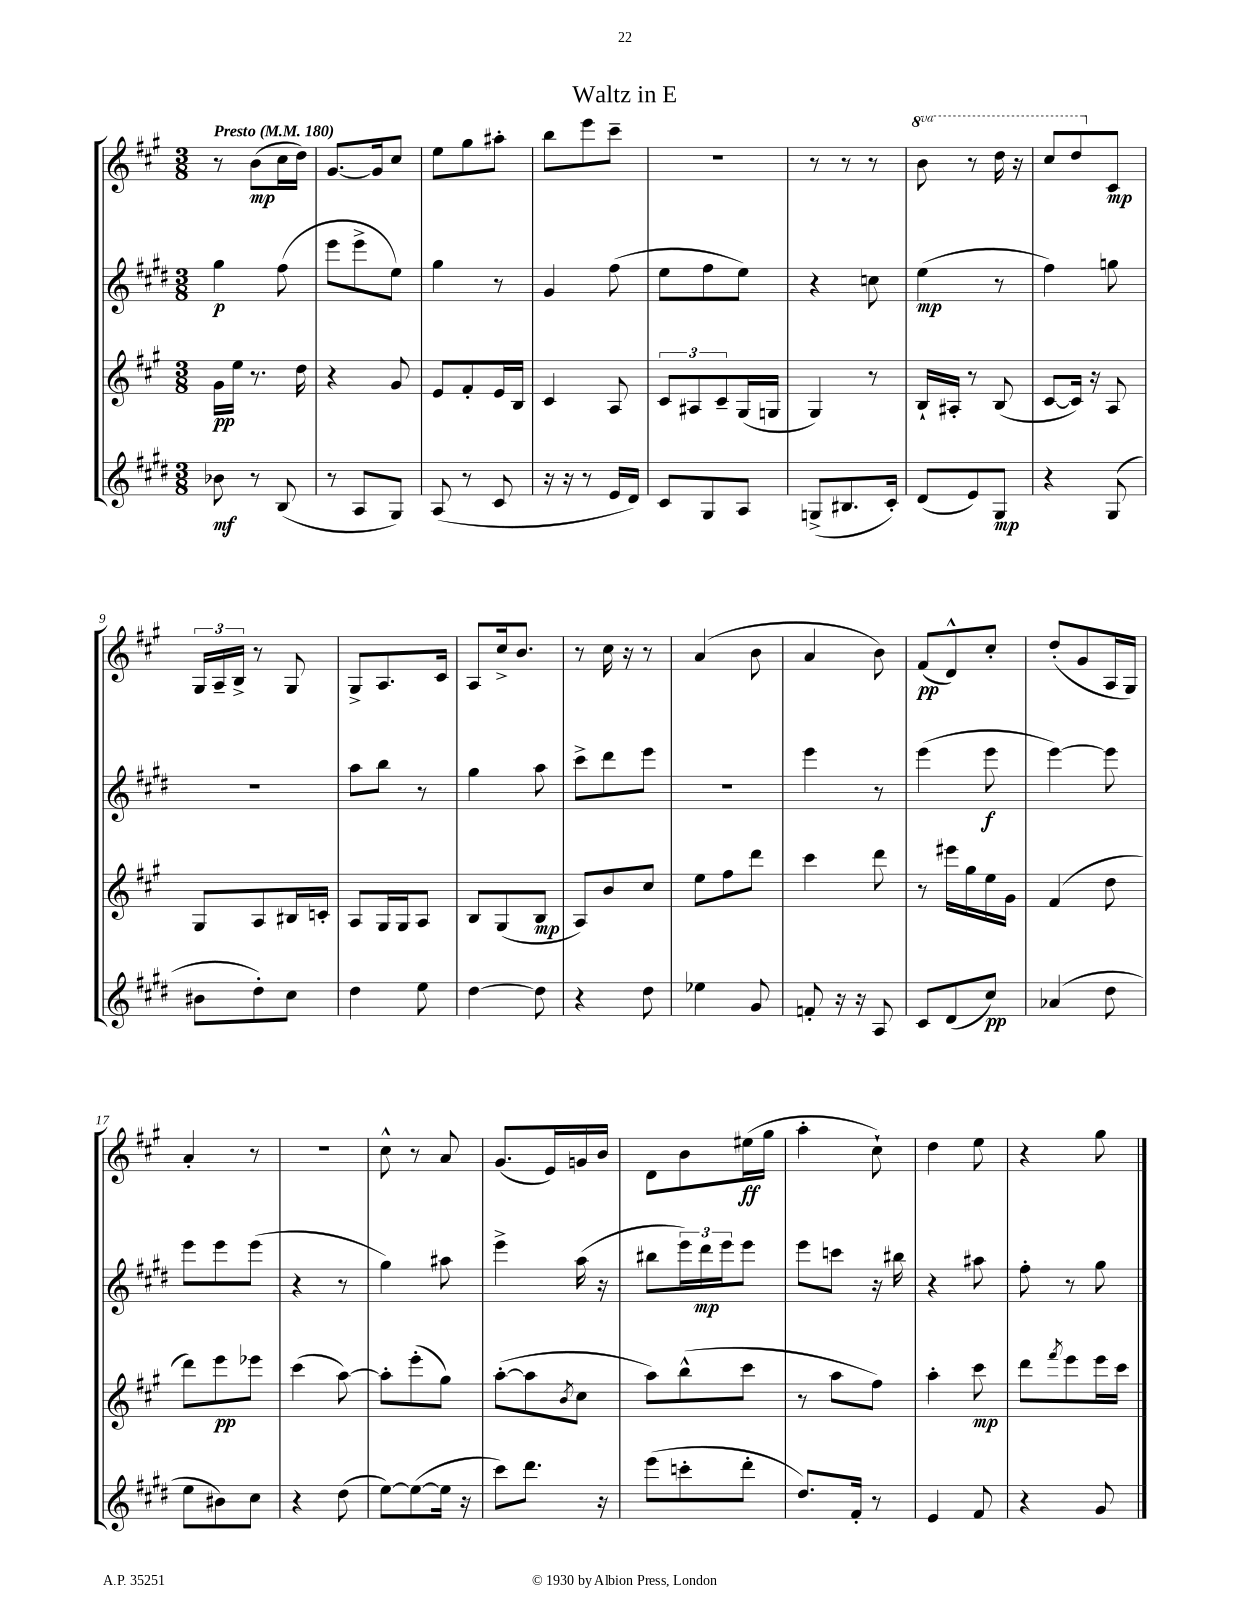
\header { title = "Waltz in E" }
<<
\new StaffGroup <<
\new Staff = "s0" {
    \clef treble \key a \major \numericTimeSignature \time 3/8 \set Staff.ottavationMarkups = #ottavation-simple-ordinals \tempo "Presto" 4 = 180
    r8 b'8\mp( cis''16 d''16) |
    gis'8.~ gis'16 cis''8 |
    e''8 gis''8 ais''8-. |
    b''8 e'''8 cis'''8-- |
    R4. |
    r8 r8 r8 |
    \ottava #1 b''8 r8 d'''16 r16 |
    cis'''8 d'''8 \ottava #0 cis'8\mp |
    \tuplet 3/2 { gis16 a16-- b16-> } r8 gis8 |
    gis8-> a8. cis'16 |
    a8 cis''16-> b'8. |
    r8 cis''16 r16 r8 |
    a'4( b'8 |
    a'4 b'8) |
    fis'8\pp( d'8-^) cis''8-. |
    d''8-.( gis'8 a16 gis16) |
    a'4-. r8 |
    R4. |
    cis''8-^ r8 a'8 |
    gis'8.( e'16) g'16 b'16 |
    d'8 b'8 eis''16\ff( gis''16 |
    a''4-. cis''8-!) |
    d''4 e''8 |
    r4 gis''8 \bar "|." |
}
\new Staff = "s1" {
    \clef treble \key e \major \numericTimeSignature \time 3/8
    gis''4\p fis''8( |
    e'''8 e'''8-> e''8) |
    gis''4 r8 |
    gis'4 fis''8( |
    e''8 fis''8 e''8) |
    r4 c''8 |
    e''4\mp( r8 |
    fis''4) g''8 |
    R4. |
    a''8 b''8 r8 |
    gis''4 a''8 |
    cis'''8-> dis'''8 e'''8 |
    R4. |
    e'''4 r8 |
    e'''4( e'''8\f |
    e'''4~) e'''8 |
    e'''8 e'''8 e'''8( |
    r4 r8 |
    gis''4) ais''8 |
    e'''4-> a''16( r16 |
    bis''8 \tuplet 3/2 { e'''16) dis'''16\mp e'''16 } e'''8 |
    e'''8 c'''8 r16 bis''16 |
    r4 ais''8 |
    fis''8-. r8 gis''8 \bar "|." |
}
\new Staff = "s2" {
    \clef treble \key a \major \numericTimeSignature \time 3/8
    gis'16\pp e''16 r8. d''16 |
    r4 gis'8 |
    e'8 fis'8-. e'16 b16 |
    cis'4 a8 |
    \tuplet 3/2 { cis'8 ais8 cis'8-- } gis16( g16 |
    gis4) r8 |
    b16-! ais16-. r8 b8( |
    cis'8~ cis'16) r16 a8 |
    gis8 a8 bis16 c'16-. |
    a8 gis16 gis16 a8 |
    b8 gis8( b8\mp |
    a8) b'8 cis''8 |
    e''8 fis''8 d'''8 |
    cis'''4 d'''8 |
    r8 eis'''16 gis''16 e''16 gis'16 |
    fis'4( d''8 |
    d'''8) e'''8\pp ees'''8 |
    cis'''4( a''8~) |
    a''8-. e'''8-.( gis''8) |
    a''8~-.( a''8 \acciaccatura { b'8 } cis''8 |
    a''8) b''8-^( cis'''8 |
    r8 a''8 fis''8) |
    a''4-. cis'''8\mp |
    d'''8 \acciaccatura { fis'''8 } e'''8 e'''16 cis'''16 \bar "|." |
}
\new Staff = "s3" {
    \clef treble \key e \major \numericTimeSignature \time 3/8
    bes'8\mf r8 b8( |
    r8 a8 gis8) |
    a8( r8 cis'8 |
    r16 r16 r8 e'16 dis'16) |
    cis'8 gis8 a8 |
    g8->( bis8. cis'16-.) |
    dis'8( e'8) gis8\mp |
    r4 gis8( |
    bis'8 dis''8-.) cis''8 |
    dis''4 e''8 |
    dis''4~ dis''8 |
    r4 dis''8 |
    ees''4 gis'8 |
    f'8-. r16 r16 a8 |
    cis'8 dis'8( cis''8\pp) |
    aes'4( dis''8 |
    e''8 bis'8) cis''8 |
    r4 dis''8( |
    e''8~) e''8~( e''16 r16 |
    cis'''8) dis'''8. r16 |
    e'''8( c'''8-. dis'''8-. |
    dis''8.) fis'16-. r8 |
    e'4 fis'8 |
    r4 gis'8 \bar "|." |
}
>>
>>
